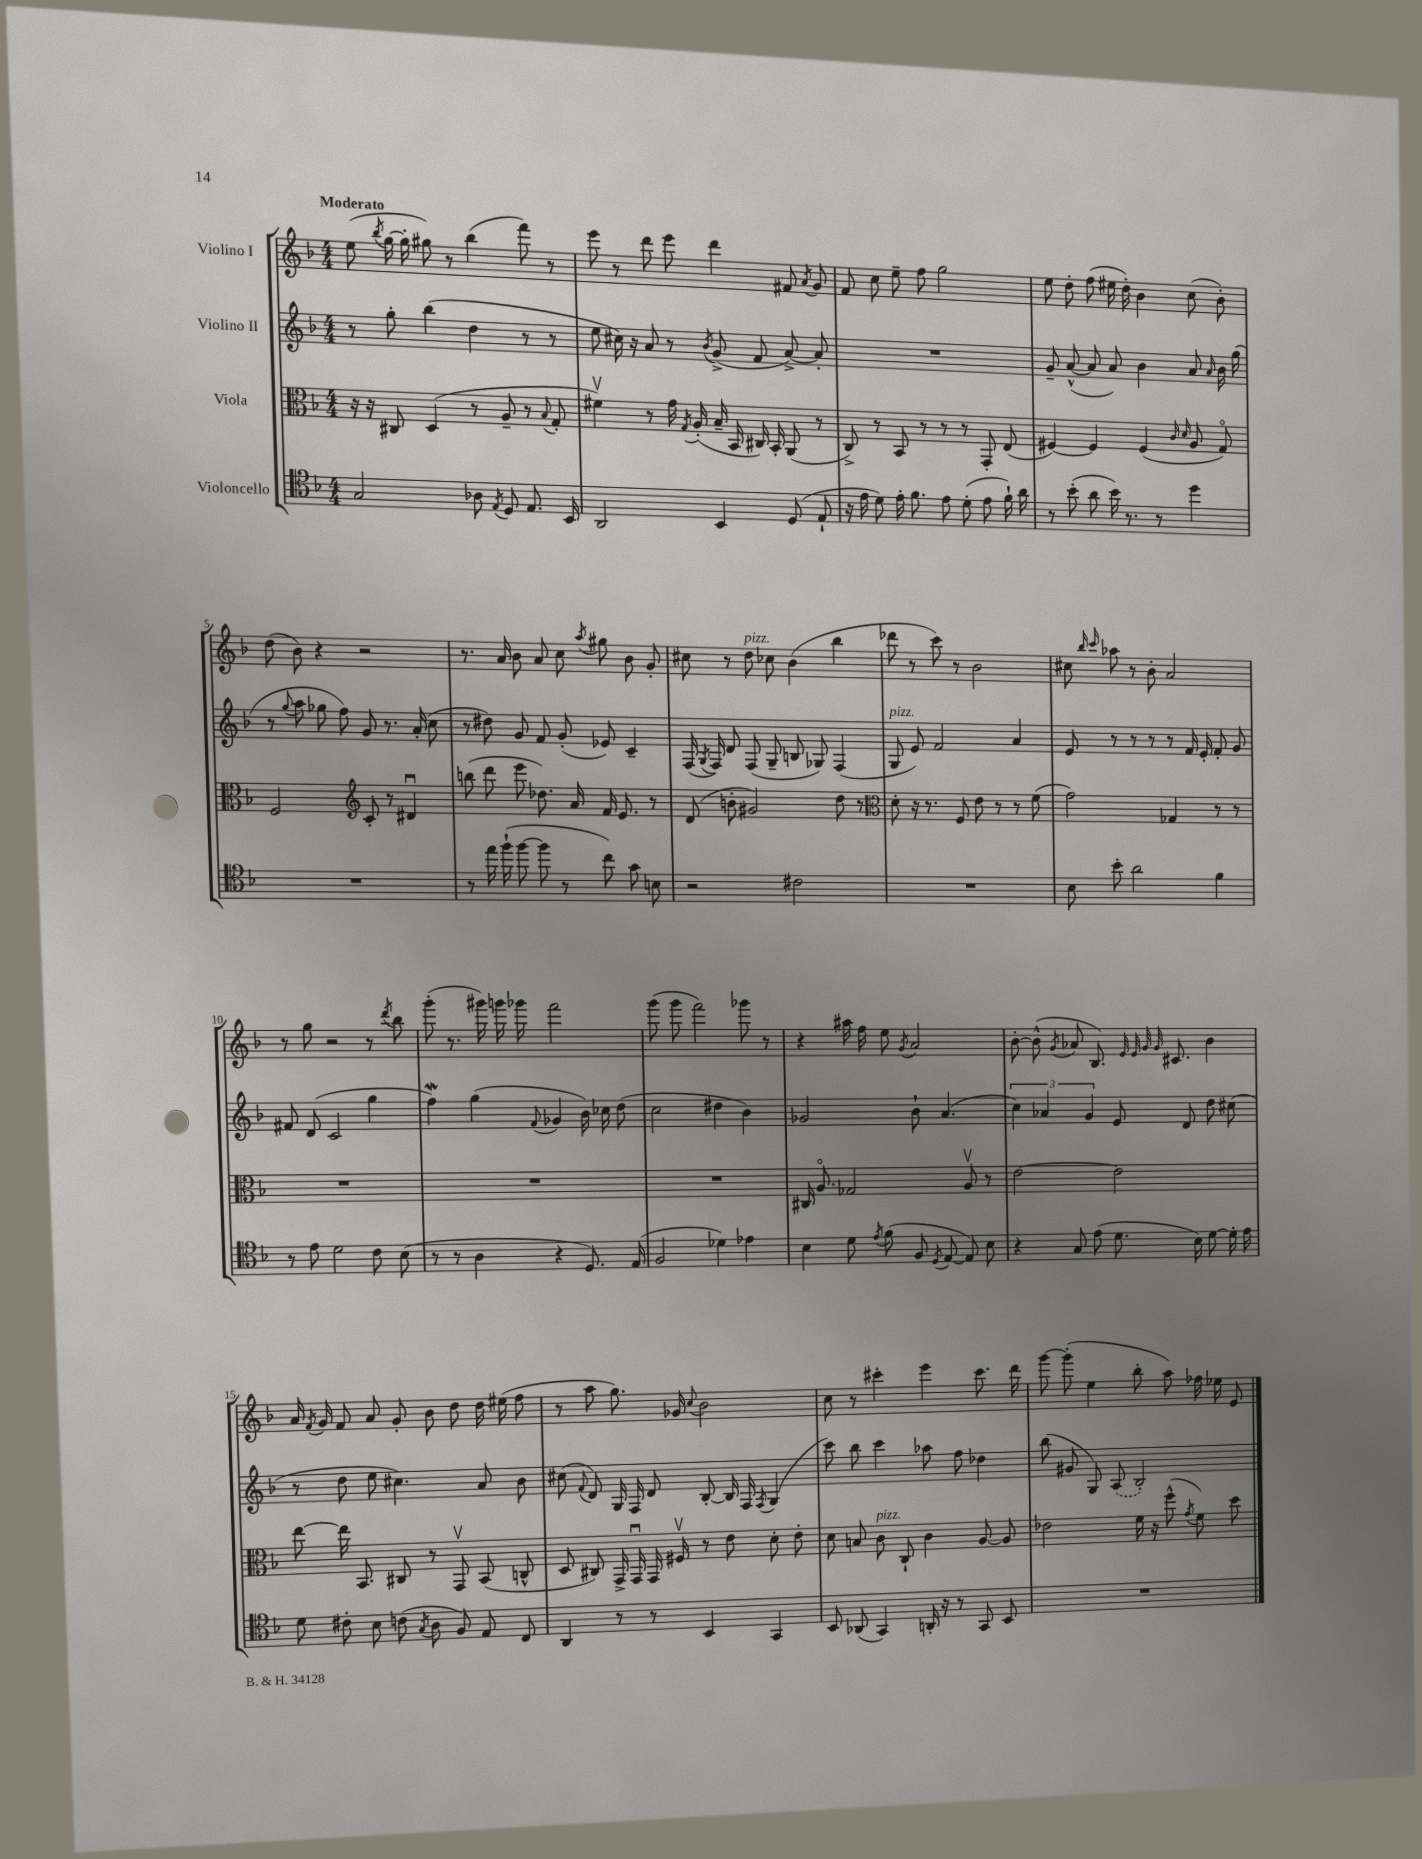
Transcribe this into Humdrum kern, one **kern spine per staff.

**kern	**kern	**kern	**kern
*part4	*part3	*part2	*part1
*staff4	*staff3	*staff2	*staff1
*I"Violoncello	*I"Viola	*I"Violino II	*I"Violino I
*clefC4	*clefC3	*clefG2	*clefG2
*k[b-]	*k[b-]	*k[b-]	*k[b-]
*M4/4	*M4/4	*M4/4	*M4/4
=1	=1	=1	=1
!	!	!	!LO:TX:a:B:t=Moderato
2G/	16r	8r	(8ee\
.	16r	.	.
.	.	.	8qbb-/
.	8C#X/	8gg'\	[16gg\
.	.	.	16gg'\]
.	(4D/	(4bb-\	8gg#X\)
.	.	.	8r
8A-X\	8r	4dd\	(4bb-\
8qE/	.	.	.
8D/	8A~/	.	.
8.E/	8r	8r	8fff\)
.	8qqB-/	.	.
.	8G'/	8r	8r
16BB-/	.	.	.
=2	=2	=2	=2
2AA/	4f#Xv\)	8ee\	8eee\
.	.	16cc#X\)	8r
.	.	16r	.
.	8r	8a/	8ddd\
.	16g\	8r	8eee\
.	8qG/	.	.
.	(16A'/	.	.
.	.	8qb-/	.
4BB-/	16B-~/	(8g^/	4ddd\
.	16BB-/	.	.
.	16C#X/)	8f/	.
.	16BB-'/	.	.
(8D/	(8AA/	[8a^/)	8f#X/
.	.	.	8qa/
8E`/	8r	8a'/]	8g/
=3	=3	=3	=3
16r	8C^/)	1r	8f/
16e\	.	.	.
8d\)	8r	.	8cc\
16e'\	8BB-/	.	8ee~\
8.f\	.	.	.
.	8r	.	8ff\
8e\	8r	.	2gg\
(8d'\	8r	.	.
8e\	8GG'/	.	.
16f`\)	(8E/	.	.
16a\	.	.	.
=4	=4	=4	=4
8r	[4F#X/)	8g~/	8ee\
(8b-'\	.	([8a^^/	8dd'\
8a\	4F#/]	8a/]	(8ff\
16b-\)	.	8a/)	16ee#X\
8.r	.	.	16dd'\)
.	(4F#/	4b-\	4b-\
8r	.	.	.
.	16qqc/	.	.
.	16qqd/	.	.
4dd\	8A/	8a/	(8cc\
.	.	16qqa/	.
.	8G/)	16b-\	8b-'\)
.	.	(16gg\	.
!!LO:LB:g=z
=5	=5	=5	=5
1r	2F/	8r	(8dd\
.	.	8qqgg/	.
.	.	8aa\	8b-\)
.	.	8gg-X\	4r
.	.	8ff\)	.
*	*clefG2	*	*
.	8c'/	8g/	2r
.	8r	8.r	.
.	4d#Xu/	.	.
.	.	(16a'/	.
.	.	8cc\	.
=6	=6	=6	=6
8r	(8bbn\	8r	8.r
16ee\	8ddd\	8dd#X\)	.
(16ff`\	.	.	16a/
[8ff\	8eee\	8g/	8b-\
8ff\]	8.dd-X\)	8f/	8a/
8r	.	(8g'/	8cc\
.	16a/	.	.
.	.	.	8qaa/
8cc\)	16f/	8e-X/)	8gg#X\
.	8.e/	.	.
8g\	.	4c~/	8b-\
8Bn\	8r	.	8g'/
=7	=7	=7	=7
2r	(8d/	(16F/	8cc#X\
.	.	8qG/	.
.	.	16F/)	.
.	8bn'\	8d/	8r
!	!	!	!LO:TX:a:i:t=pizz.
.	2g#X/)	(8F/	8dd\
.	.	8G~/	8cc-X\
2c#X\	.	8Bn/	(4b-\
.	.	8G-X/)	.
.	8dd\	(4F/	4bb-\
.	8r	.	.
=8	=8	=8	=8
*	*clefC3	*	*
!	!	!LO:TX:a:i:t=pizz.	!
1r	8d'\	8G/	8ddd-X\
.	16r	8e/)	8r
.	8.r	.	.
.	.	2f/	8ccc\)
.	8F/	.	8r
.	8e\	.	2b-\
.	8r	.	.
.	8r	4a/	.
.	(8f\	.	.
=9	=9	=9	=9
8B-\	2g\)	8e/	8cc#X\
.	.	.	16qqbb-/
.	.	.	16qqccc/
8b-'\	.	8r	8aa-X\
2a\	.	8r	8r
.	.	8r	8b-'\
.	4G-X/	8r	2a/
.	.	16f/	.
.	.	16e'/	.
4f\	8r	8f'/	.
.	8r	8g/	.
!!LO:LB:g=z
=10	=10	=10	=10
8r	1r	8f#X/	8r
8e\	.	(8d/	8gg\
2d\	.	2c/	2r
8c\	.	4gg\	8r
.	.	.	8qddd/
(8B-\	.	.	8bb-\
=11	=11	=11	=11
8r	1r	4ffw\)	(8ggg'\
8r	.	.	8.r
4A\	.	(4gg\	.
.	.	.	16ggg#X\)
.	.	.	16gggn\
.	.	.	16ggg-X\
.	.	8qqf/	.
4r	.	4g-X/	2fff\
8.D/)	.	16b-\)	.
.	.	16cc-X\	.
.	.	(8dd\	.
(16E/	.	.	.
=12	=12	=12	=12
2F/	1r	2cc\	(8ggg\
.	.	.	8ggg\
.	.	.	2fff\)
4d-X\)	.	4dd#X\	.
4e-X\	.	4b-\)	8ggg-X\
.	.	.	8r
=13	=13	=13	=13
4B-\	16C#X/	2g-X/	4r
.	8.A/	.	.
8d\	2G-X/	.	16aa#X\
.	.	.	16ff\
8qe/	.	.	.
(8f\	.	.	8ee\
.	.	.	8qg/
8F/	.	8b-`\	2a/
8qD/	.	.	.
[8E/	.	(4.a/	.
8E/])	8Av/	.	.
8B-\	8r	.	.
=14	=14	=14	=14
4r	[2e\	6cc\)	[8b-'\
.	.	.	(8b-^^\]
.	.	6a-X/	.
.	.	.	8qg/
8G/	.	.	8a-X/
.	.	6g/	.
(8e\	.	.	8.B-/)
8.d\	2e\]	8e/	.
.	.	.	32qqe/
.	.	.	32qqe/
.	.	.	32qqg/
.	.	.	32qqg/
.	.	.	8.c#X/
.	.	8d/	.
16B-\)	.	.	.
[8d\	.	8dd\	4b-\
16d'\]	.	(8cc#X\	.
16e\	.	.	.
!!LO:LB:g=z
=15	=15	=15	=15
8d\	[8ee\	8r	16a/
.	.	.	8qf/
.	.	.	16g/
8c#X'\	16ee\]	8dd\	8f/
.	8.BB-/	.	.
8B-\	.	8ee\	8a/
(8cn\	8C#X/	4.cc#X\)	8g'/
8qG/	.	.	.
8A\	8r	.	8b-\
8F/)	8GGv/	.	8dd\
8E/	(8BB-/	8a/	16dd\
.	.	.	(16ee#X\
8C/	8Cn^^/	8b-\	8ff\
=16	=16	=16	=16
4AA/	8D/	(8cc#X\	8r
.	.	8qqf/	.
.	8C#X/)	8d/)	8aa\
8r	16GG^/	16G/	8.gg\)
.	16GGu/	16F/	.
8r	16GG/	8d/	.
.	16F#Xv/	.	16g-X/
.	.	.	8qqcc/
4BB-/	8r	[8B-'/	2b-\
.	8e\	16B-/]	.
.	.	16F/	.
.	.	8qF/	.
4GG/	8d'\	(4G/	.
.	8e'\	.	.
=17	=17	=17	=17
8BB-/	8d\	8ccc\)	8cc\
(8AA-X/	8Bn/	8bb-\	8r
!	!LO:TX:a:i:t=pizz.	!	!
4GG/)	8c\	4ccc\	4ccc#X'\
.	8C`/	.	.
16AAn'/	4c\	8aa-X\	4eee\
16r	.	.	.
8r	.	8ff\	.
8GG/	[8A/	4dd-X\	8.ccc#\
8BB-/	8A/]	.	.
.	.	.	16ddd\
=18	=18	=18	=18
1r	2e-X\	(8bb-\	[8ggg\
.	.	8g#X/	(8ggg'\]
.	.	8G/)	4ee\
.	.	(8A/	.
.	16f\	2B-'/)	8bb-'\
.	16r	.	.
.	(8ff^^\	.	8aa\)
.	8qg/	.	.
.	8f\)	.	16ff-X\
.	.	.	16ee-X\
.	8dd\	.	8e/
==	==	==	==
*-	*-	*-	*-
